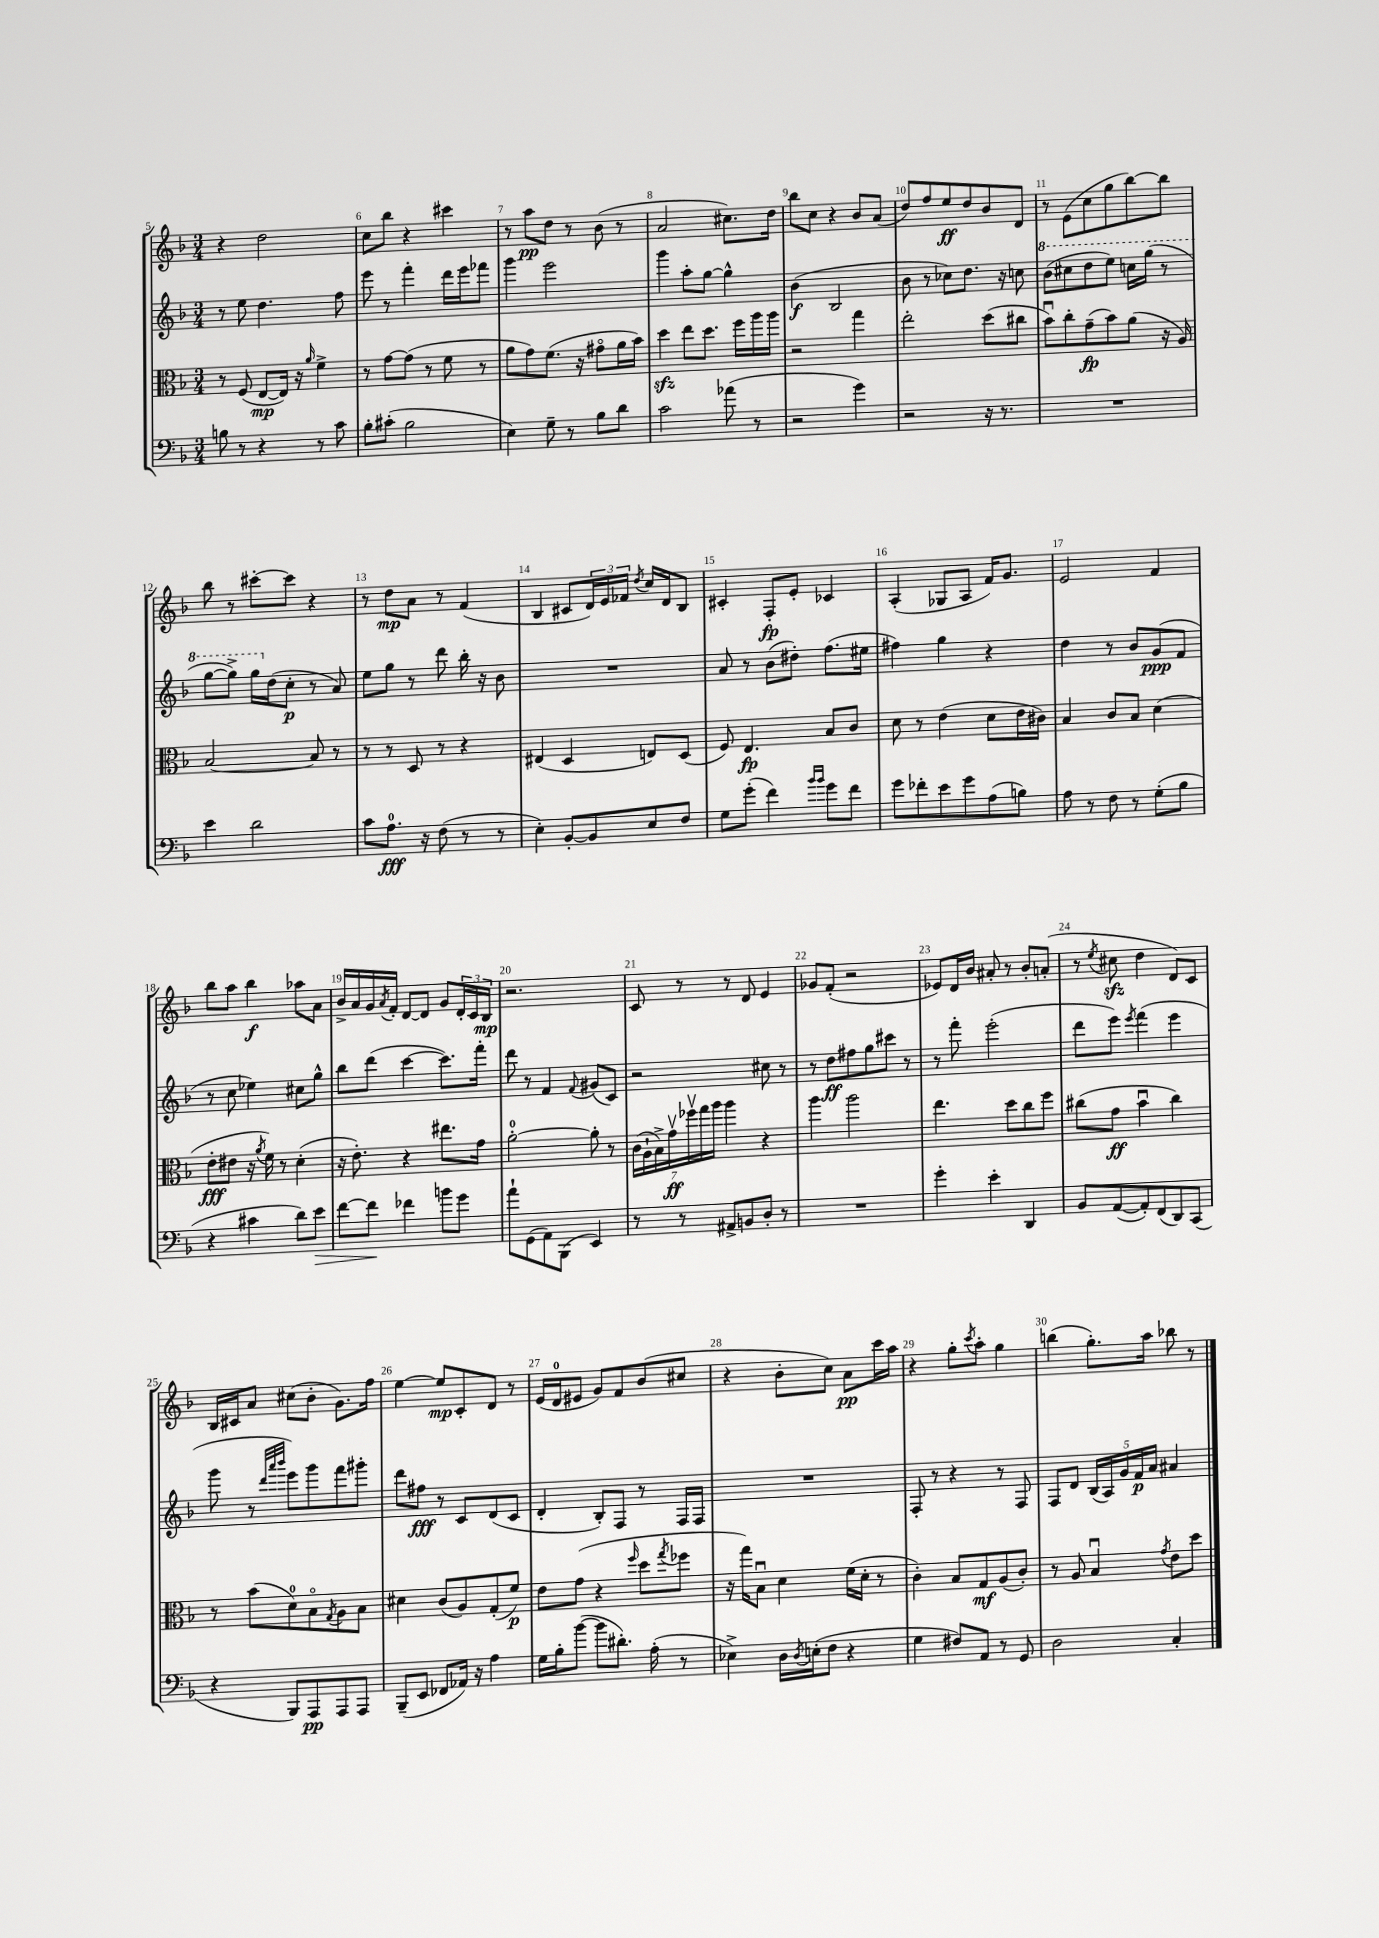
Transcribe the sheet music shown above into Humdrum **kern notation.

**kern	**dynam	**kern	**dynam	**kern	**dynam	**kern	**dynam
*part4	*part4	*part3	*part3	*part2	*part2	*part1	*part1
*staff4	*staff4	*staff3	*staff3	*staff2	*staff2	*staff1	*staff1
*clefF4	*	*clefC3	*	*clefG2	*	*clefG2	*
*k[b-]	*	*k[b-]	*	*k[b-]	*	*k[b-]	*
*M3/4	*	*M3/4	*	*M3/4	*	*M3/4	*
=5	=5	=5	=5	=5	=5	=5	=5
8Bn\	.	8r	.	8r	.	4r	.
8r	.	(8F/	.	8ee\	.	.	.
4r	.	[8E/L	mp	4.dd\	.	2dd\	.
.	.	16E/Jk])	.	.	.	.	.
.	.	16r	.	.	.	.	.
.	.	16qqa/	.	.	.	.	.
8r	.	4f^\	.	.	.	.	.
8c\	.	.	.	8ff\	.	.	.
=6	=6	=6	=6	=6	=6	=6	=6
8B-'\L	.	8r	.	8eee\	.	8cc\L	.
(8c#X'\J	.	[8g\L	.	8r	.	8bb-\J	.
2B-\	.	(8g\J]	.	4fff'\	.	4r	.
.	.	8r	.	.	.	.	.
.	.	8f\	.	16ddd\LL	.	4ccc#X\	.
.	.	.	.	16eee\J	.	.	.
.	.	8r	.	8fff-X\J	.	.	.
=7	=7	=7	=7	=7	=7	=7	=7
4E\)	.	8a\L	.	4ggg\	.	8r	.
.	.	8g\)	.	.	.	8aa\L	pp
8G~\	.	(8.f\J	.	2eee\	.	8dd\J	.
8r	.	.	.	.	.	8r	.
.	.	16r	.	.	.	.	.
8B-\L	.	8g#X\L	.	.	.	(8b-\	.
8d\J	.	16a\L	.	.	.	8r	.
.	.	16b-\JJ)	.	.	.	.	.
=8	=8	=8	=8	=8	=8	=8	=8
2c\	.	4ddzz\	.	4ggg\	.	2a/	.
.	.	8ee\L	.	8aa'\L	.	.	.
.	.	8.dd\J	.	[8gg\J	.	.	.
(8a-X\	.	.	.	4gg^^\]	.	8.cc#X\L)	.
.	.	16ff\LL	.	.	.	.	.
8r	.	16aa\	.	.	.	.	.
.	.	16aa\JJ	.	.	.	16dd\Jk	.
=9	=9	=9	=9	=9	=9	=9	=9
2r	.	2r	.	(4b-\	f	8bb-\L	.
.	.	.	.	.	.	8cc\J	.
.	.	.	.	2B-/	.	4r	.
4g\)	.	4gg\	.	.	.	8b-/L	.
.	.	.	.	.	.	(8a/J	.
=10	=10	=10	=10	=10	=10	=10	=10
2r	.	2ee'\	.	8b-\	.	8dd/L)	.
.	.	.	.	8r	.	8ff/	.
.	.	.	.	8cc-X\L)	.	8ee/	ff
.	.	.	.	8.dd\J	.	8dd/	.
16r	.	(8dd\L	.	.	.	8b-/	.
8.r	.	.	.	16r	.	.	.
.	.	8cc#X\J	.	8ccn\	.	8d/J	.
=11	=11	=11	=11	=11	=11	=11	=11
*	*	*	*	*8va	*	*	*
2.r	.	8b-u\L)	.	(8bb-\L	.	8r	.
.	.	8cc'\	.	8ccc#X\	.	(8e\L	.
.	.	(8g~\	fp	8ddd\	.	8cc\	.
.	.	8b-\)	.	8eee\J)	.	8gg\	.
.	.	(8a\J	.	16cccn\LL	.	[8bb-\)	.
.	.	.	.	(16ggg\JJ	.	.	.
.	.	16r	.	8r	.	8bb-\J]	.
.	.	16A/)	.	.	.	.	.
!!LO:LB:g=z
=12	=12	=12	=12	=12	=12	=12	=12
4e\	.	[2B-/	.	[8ggg\L	.	8bb-\	.
.	.	.	.	8ggg^\J])	.	8r	.
2d\	.	.	.	16ggg\LL	.	[8ccc#X'\L	.
*	*	*	*	*X8va	*	*	*
.	.	.	.	(16dd\J	.	.	.
.	.	.	.	8cc'\J	p	8ccc#\J]	.
.	.	8B-/]	.	8r	.	4r	.
.	.	8r	.	8a/)	.	.	.
=13	=13	=13	=13	=13	=13	=13	=13
8c\L	.	8r	.	8ee\L	.	8r	.
8.A\J	fff	8r	.	8gg\J	.	8dd\L	mp
.	.	8D/	.	8r	.	8a\J	.
16r	.	.	.	.	.	.	.
(8F\	.	8r	.	8ddd\	.	8r	.
8r	.	4r	.	16bb-'\	.	(4f/	.
.	.	.	.	16r	.	.	.
8r	.	.	.	8b-\	.	.	.
=14	=14	=14	=14	=14	=14	=14	=14
4E'\)	.	(4E#X/	.	2.r	.	4B-/	.
[8BB-'/L	.	4D/	.	.	.	8c#X/L	.
8BB-/]	.	.	.	.	.	24d/L)	.
.	.	.	.	.	.	24e/	.
.	.	.	.	.	.	24f-X/JJ	.
.	.	.	.	.	.	8qdd/	.
8E/	.	8En/L)	.	.	.	16cc/LL	.
.	.	.	.	.	.	16d/J	.
8F/J	.	(8D/J	.	.	.	8B-/J	.
=15	=15	=15	=15	=15	=15	=15	=15
8G\L	.	8F/)	.	8a/	.	4c#X'/	.
(8g'\J	.	4.E/	fp	8r	.	.	.
4f\)	.	.	.	(8b-\L	.	8F'/L	fp
.	.	.	.	8dd#X'\J)	.	8e'/J	.
16qqb-/LL	.	.	.	.	.	.	.
16qqb-/JJ	.	.	.	.	.	.	.
8g\L	.	8B-/L	.	(8.ff\L	.	4c-X/	.
8f\J	.	8c/J	.	.	.	.	.
.	.	.	.	16ee#X\Jk	.	.	.
=16	=16	=16	=16	=16	=16	=16	=16
8g\L	.	8d\	.	4ff#X\)	.	(4A'/	.
8f-X'\	.	8r	.	.	.	.	.
8e\	.	(4e\	.	4gg\	.	8G-X/L	.
8g\	.	.	.	.	.	8A/J	.
(8A\	.	8d\L	.	4r	.	16f/KL)	.
.	.	.	.	.	.	8.g/J	.
8Bn\J)	.	16e\L	.	.	.	.	.
.	.	16c#X\JJ)	.	.	.	.	.
=17	=17	=17	=17	=17	=17	=17	=17
8A\	.	4B-/	.	4dd\	.	2e/	.
8r	.	.	.	.	.	.	.
8F\	.	8c/L	.	8r	.	.	.
8r	.	8B-/J	.	8b-/L	.	.	.
(8G'\L	.	(4d\	.	(8g/	ppp	4f/	.
8B-\J	.	.	.	8f/J	.	.	.
!!LO:LB:g=z
=18	=18	=18	=18	=18	=18	=18	=18
4r	.	8e'\L	fff	8r	.	8bb-\L	.
.	.	8e#X\J	.	8cc\	.	8aa\J	.
4c#X\	.	16r	.	4ee-X\)	.	4bb-\	f
.	.	8qa/	.	.	.	.	.
.	.	16f\)	.	.	.	.	.
.	.	8r	.	.	.	.	.
8d\L)	.	(4d'\	.	8cc#X\L	.	8aa-X\L	.
!	!LO:HP:b	!	!	!	!	!	!
8e\J	>	.	.	8gg^^\J	.	8a\J	.
=19	=19	=19	=19	=19	=19	=19	=19
[8f\L	.	16r	.	8bb-\L	.	16b-^/LL	.
.	.	8.e'\)	.	.	.	16a/	.
8f\J]	.	.	.	(8ddd\J	.	16g/	.
.	.	.	.	.	.	8qa/	.
.	.	.	.	.	.	16f'/JJ	.
4f-X\	]	4r	.	[4ccc\	.	[8d/L	.
.	.	.	.	.	.	8d/J]	.
8bn\L	.	8.ee#X\L	.	8.ccc\L])	.	8g/L	.
8g\J	.	.	.	.	.	24d'/L	.
.	.	.	.	.	.	24c/	.
.	.	16g\Jk	.	16fff'\Jk	.	.	.
.	.	.	.	.	.	24B-/JJ	mp
=20	=20	=20	=20	=20	=20	=20	=20
8a`\L	.	[2a'\	.	8ddd\	.	2.r	.
(8GG\	.	.	.	8r	.	.	.
8AA\)	.	.	.	4f/	.	.	.
(8BBB-\J	.	.	.	.	.	.	.
.	.	.	.	8qqf/	.	.	.
4EE/)	.	8a'\]	.	(8g#X/L	.	.	.
.	.	8r	.	8c/J)	.	.	.
=21	=21	=21	=21	=21	=21	=21	=21
8r	.	(28c\LL	.	2r	.	8c/	.
.	.	28A`\	.	.	.	.	.
.	.	28B-^\)	.	.	.	.	.
.	.	28gv\	ff	.	.	.	.
8r	.	.	.	.	.	8r	.
.	.	28ff-Xv\	.	.	.	.	.
.	.	28gg\	.	.	.	.	.
.	.	28aa\JJ	.	.	.	.	.
8AA#X^/L	.	4aa\	.	.	.	8r	.
8BBn/	.	.	.	.	.	8d/	.
8D'/J	.	4r	.	8cc#X\	.	4e/	.
8r	.	.	.	8r	.	.	.
=22	=22	=22	=22	=22	=22	=22	=22
2.r	.	4aa\	.	8r	.	8g-X/L	.
.	.	.	.	8dd\L	ff	(8f'/J	.
.	.	2aa\	.	8ff#X\	.	2r	.
.	.	.	.	8gg\	.	.	.
.	.	.	.	8ccc#X\J	.	.	.
.	.	.	.	8r	.	.	.
=23	=23	=23	=23	=23	=23	=23	=23
4g'\	.	4.ee\	.	8r	.	8e-X/L)	.
.	.	.	.	8fff'\	.	16d/L	.
.	.	.	.	.	.	16b-/JJ	.
4e'\	.	.	.	(2eee'\	.	8a#X'/	.
.	.	8dd\L	.	.	.	8r	.
4DD/	.	8cc\	.	.	.	8b-'/L	.
.	.	8ff\J	.	.	.	(8an'/J	.
=24	=24	=24	=24	=24	=24	=24	=24
8BB-/L	.	(8cc#X\L	.	8ddd\L	.	8r	.
.	.	.	.	.	.	8qee/	.
([8AA/	.	8g\J	ff	8eee\J)	.	8cc#Xzz\	.
.	.	.	.	8qeee/	.	.	.
8AA'/])	.	4b-u\	.	(4fff\	.	4dd\	.
(8FF/	.	.	.	.	.	.	.
8DD/)	.	4cc#\)	.	4eee\	.	8d/L)	.
(8CC/J	.	.	.	.	.	8c/J	.
!!LO:LB:g=z
=25	=25	=25	=25	=25	=25	=25	=25
4r	.	8r	.	8ggg\	.	16B-/LL	.
.	.	.	.	.	.	16c#X/J	.
.	.	(8b-\L	.	8r	.	8a/J	.
.	.	.	.	32qqddd/LLL	.	.	.
.	.	.	.	32qqaaa/	.	.	.
.	.	.	.	32qqbbb-/JJJ	.	.	.
8BBB-/L)	.	8d\)	.	8eee\L)	.	(8cc#X\L	.
8AAA/	pp	8B-\	.	8ggg\	.	8b-'\J	.
.	.	8qG/	.	.	.	.	.
8AAA/	.	8A\	.	8fff\	.	8.g\L)	.
8AAA/J	.	8B-\J	.	8ggg#X'\J	.	.	.
.	.	.	.	.	.	16ff\Jk	.
=26	=26	=26	=26	=26	=26	=26	=26
(8BBB-~/L	.	4d#X\	.	8ddd\L	.	[4ee\	.
8EE/J	.	.	.	8ff#X\J	fff	.	.
8FF-X/L	.	(8c/L	.	8r	.	8ee/L]	mp
16AA-X/Jk)	.	8A/)	.	8c/L	.	8c'/	.
16r	.	.	.	.	.	.	.
4A\	.	(8G'/	.	(8d/	.	8d/J	.
.	.	8f/J)	p	8c/J	.	8r	.
=27	=27	=27	=27	=27	=27	=27	=27
16G\LL	.	8e\L	.	4d'/	.	(16e/LL	.
16B-'\J	.	.	.	.	.	16d/J	.
([8b-\J	.	(8g\J	.	.	.	8e#X/J	.
8b-\L]	.	4r	.	8B-'/L)	.	8g/L)	.
8.d#X'\J)	.	.	.	8F/J	.	8f/	.
.	.	16qqff/	.	.	.	.	.
.	.	8dd\L	.	8r	.	(8b-/	.
(16A'\	.	.	.	.	.	.	.
.	.	8qgg/	.	.	.	.	.
8r	.	8ff-X\J	.	16F/LL	.	8cc#X/J	.
.	.	.	.	16F/JJ	.	.	.
=28	=28	=28	=28	=28	=28	=28	=28
4E-X^\)	.	16r	.	2.r	.	4r	.
.	.	16gg\KL)	.	.	.	.	.
.	.	8B-u\J	.	.	.	.	.
16D\LL	.	4d\	.	.	.	8b-'\L	.
8qD/	.	.	.	.	.	.	.
(16En'\J	.	.	.	.	.	.	.
8F\J	.	.	.	.	.	8cc\J)	.
4r	.	(16f\LL	.	.	.	8a\L	pp
.	.	16d'\JJ	.	.	.	.	.
.	.	8r	.	.	.	16ccc\L	.
.	.	.	.	.	.	16aa\JJ	.
=29	=29	=29	=29	=29	=29	=29	=29
4G\	.	4c'\)	.	8F'/	.	4r	.
.	.	.	.	8r	.	.	.
8F#X/L)	.	8B-/L	.	4r	.	8gg'\L	.
.	.	.	.	.	.	8qccc/	.
8AA/J	.	8G/	mf	.	.	8aa'\J	.
8r	.	(8A/	.	8r	.	4gg\	.
8GG/	.	8c'/J)	.	8F/	.	.	.
=30	=30	=30	=30	=30	=30	=30	=30
2D\	.	8r	.	8F/L	.	(4bbn\	.
.	.	8A/	.	8d/J	.	.	.
.	.	4B-u/	.	(20B-/LL	.	8.gg'\L)	.
.	.	.	.	20A/)	.	.	.
.	.	.	.	20g/	.	.	.
.	.	.	.	20f/	p	.	.
.	.	.	.	.	.	16aa\Jk	.
.	.	.	.	20a/JJ	.	.	.
.	.	8qg/	.	.	.	.	.
4C'/	.	8e\L	.	4a#X/	.	8bb-X\	.
.	.	8dd\J	.	.	.	8r	.
==	==	==	==	==	==	==	==
*-	*-	*-	*-	*-	*-	*-	*-
